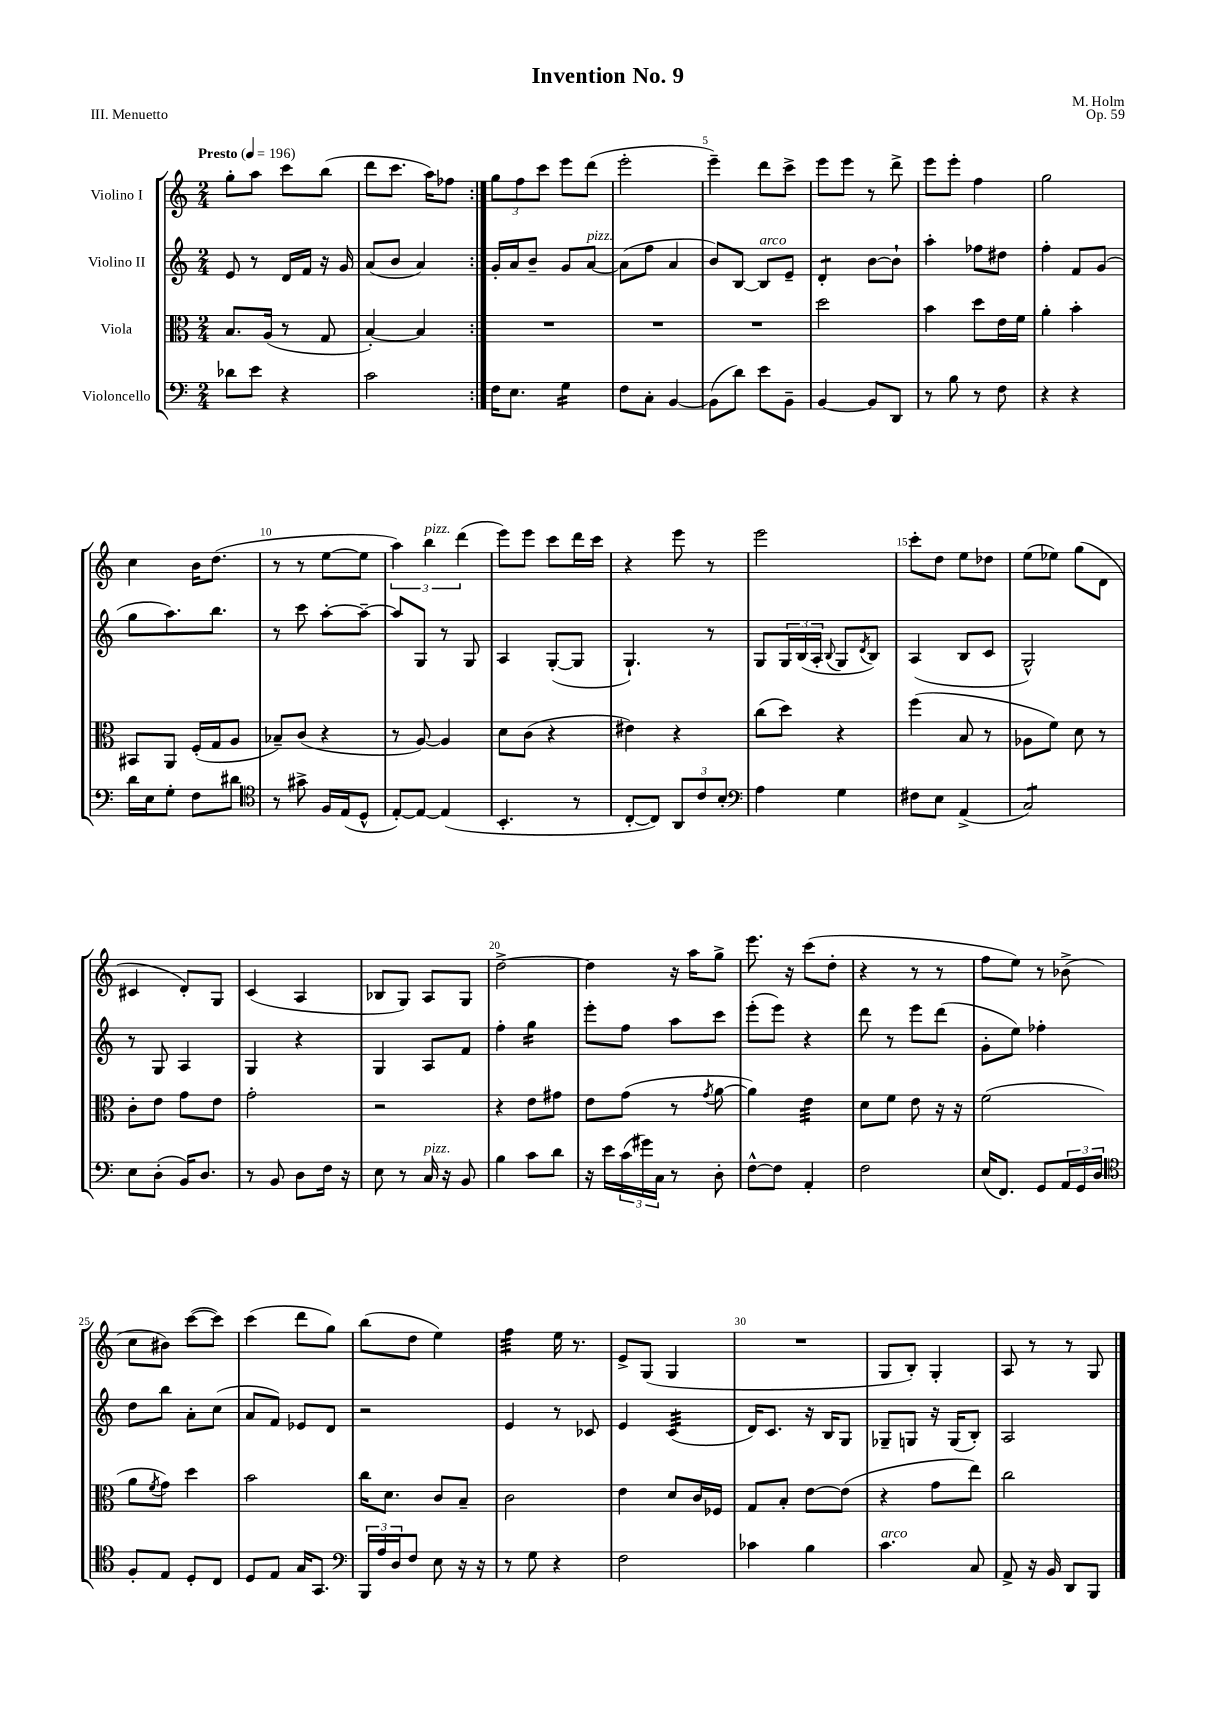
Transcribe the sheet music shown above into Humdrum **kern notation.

**kern	**kern	**kern	**kern
*staff4	*staff3	*staff2	*staff1
*clefF4	*clefC3	*clefG2	*clefG2
*k[]	*k[]	*k[]	*k[]
*M2/4	*M2/4	*M2/4	*M2/4
*MM196	*MM196	*MM196	*MM196
8d-\L	8.B/L	8e/	8gg'\L
8e\J	.	8r	8aa\J
.	(16A/Jk	.	.
4r	8r	16d/LL	8ccc\L
.	.	16f/JJ	.
.	8G/	16r	(8bb\J
.	.	16g/	.
=	=	=	=
2c\	[4B'/)	(8a/L	8ddd\L
.	.	8b/J	8.ccc\J
.	4B/]	4a/)	.
.	.	.	16aa\LK)
.	.	.	8ff-\J
=:|!	=:|!	=:|!	=:|!
16F\LK	2r	16g'/LL	12gg\L
8.E\J	.	16a/J	.
.	.	.	12ff\
.	.	8b~/J	.
.	.	.	12ccc\J
4G\	.	8g/L	8eee\L
.	.	[8a/J	(8ddd\J
=	=	=	=
8F\L	2r	(8a\]L	2eee'\
8C'\J	.	8ff\J	.
[4BB/	.	4a/	.
=	=	=	=
(8BB\]L	2r	8b/L)	4eee~\)
8d\J)	.	[8B/J	.
8e\L	.	8B/]L	8ddd\L
8BB~\J	.	8e~/J	8ccc^\J
=	=	=	=
[4BB/	2dd\	4d'/	8eee\L
.	.	.	8eee\J
8BB/]L	.	[8b\L	8r
8DD/J	.	8b`\]J	8ddd^\
=	=	=	=
8r	4b\	4aa'\	8eee\L
8B\	.	.	8eee'\J
8r	8dd\L	8ff-\L	4ff\
8F\	16e\L	8dd#\J	.
.	16f\JJ	.	.
=	=	=	=
4r	4a'\	4ff'\	2gg\
4r	4b'\	8f/L	.
.	.	(8g/J	.
=	=	=	=
16d\LL	8BB#/L	8gg\L	4cc\
16E\J	.	.	.
8G'\J	8AA/J	8.aa\)	.
8F\L	(16F'/LL	.	16b\LK
.	16G/J	8.bb\J	(8.dd\J
8d#\J	8A/J	.	.
=	=	=	=
*clefC4	*	*	*
8r	8B-~/L)	8r	8r
8g#^\	(8c/J	8ccc\	8r
16F/LL	4r	[8aa'\L	[8ee\L
(16E/J	.	.	.
8D^^/J	.	8aa~\_J	8ee\]J
=	=	=	=
[8E'/L)	8r	8aa/]L	6aa\)
8E/_J	[8A/)	8G/J	.
.	.	.	6bb\
(4E/]	4A/]	8r	.
.	.	.	(6ddd\
.	.	8G/	.
=	=	=	=
4.BB'/	8d\L	4A/	8eee\L)
.	(8c\J	.	8eee\J
.	4r	([8G'/L	8ccc\L
8r	.	8G/]J	16ddd\L
.	.	.	16ccc\JJ
=	=	=	=
[8C'/L	4e#\)	4.G`/)	4r
8C/]J)	.	.	.
12AA/L	4r	.	8eee\
12c/	.	.	.
.	.	8r	8r
12B'/J	.	.	.
=	=	=	=
*clefF4	*	*	*
4A\	(8cc\L	8G/L	2eee\
.	8dd\J)	24G/L	.
.	.	(24B/	.
.	.	24A'/JJ	.
.	.	8qqB/	.
4G\	4r	8G/L	.
.	.	8qd/	.
.	.	8B/J)	.
=	=	=	=
8F#\L	(4ff\	(4A/	8ccc'\L
8E\J	.	.	8dd\J
(4AA^/	8B/	8B/L	8ee\L
.	8r	8c/J	8dd-\J
=	=	=	=
2C/)	8A-\L	2G^^/)	(8ee\L
.	8f\J)	.	8ee-\J)
.	8d\	.	(8gg\L
.	8r	.	8d\J
=	=	=	=
8E\L	8c'\L	8r	4c#/
(8D'\J	8e\J	8G/	.
16BB/LK)	8g\L	4A/	8d'/L)
8.D/J	.	.	.
.	8e\J	.	8G/J
=	=	=	=
8r	2g'\	4G/	(4c/
8BB/	.	.	.
8D\L	.	4r	4A/
16F\Jk	.	.	.
16r	.	.	.
=	=	=	=
8E\	2r	4G/	8B-/L
8r	.	.	8G/J)
16C/	.	8A/L	8A/L
16r	.	.	.
8BB/	.	8f/J	8G/J
=	=	=	=
4B\	4r	4ff'\	[2dd^\
8c\L	8e\L	4gg\	.
8d\J	8g#\J	.	.
=	=	=	=
16r	8e\L	8eee'\L	4dd\]
16e\LL	.	.	.
(24c\	(8g\J	8ff\J	.
24g#\)	.	.	.
24C\JJ	.	.	.
8r	8r	8aa\L	16r
.	.	.	16aa\LK
.	8qg/	.	.
8D'\	[8a\	8ccc\J	8gg^\J
=	=	=	=
[8F^^\L	4a\])	(8eee'\L	8.eee\
8F\]J	.	8eee\J)	.
.	.	.	16r
4AA'/	4e\	4r	(8ccc\L
.	.	.	8dd'\J
=	=	=	=
2F\	8d\L	8ddd\	4r
.	8f\J	8r	.
.	8e\	8eee\L	8r
.	16r	(8ddd\J	8r
.	16r	.	.
=	=	=	=
(16E/LK	(2f\	8g'\L	8ff\L
8.FF/J)	.	.	.
.	.	8ee\J)	8ee\J)
8GG/L	.	4ff-'\	8r
24AA/L	.	.	(8b-^\
24GG/	.	.	.
24D/JJ	.	.	.
=	=	=	=
*clefC4	*	*	*
8F'/L	8a\L	8dd\L	8cc\L
.	8qf/	.	.
8E/J	8g\J)	8bb\J	8b#\J)
8D'/L	4dd\	8a'\L	([8ccc\L
8C/J	.	(8cc\J	8ccc\]J)
=	=	=	=
8D/L	2b\	8a/L	(4ccc\
8E/J	.	8f/J)	.
16G/LK	.	8e-/L	8ddd\L
8.GG/J	.	.	.
.	.	8d/J	8gg\J)
=	=	=	=
*clefF4	*	*	*
24BBB/LL	16cc\LK	2r	(8bb\L
24A/	.	.	.
.	8.d\J	.	.
24D/J	.	.	.
8F/J	.	.	8dd\J
8E\	8c/L	.	4ee\)
16r	8B~/J	.	.
16r	.	.	.
=	=	=	=
8r	2c\	4e/	4ff\
8G\	.	.	.
4r	.	8r	16ee\
.	.	.	8.r
.	.	8c-/	.
=	=	=	=
2F\	4e\	4e/	8e^/L
.	.	.	(8G/J
.	8d/L	(4c/	4G/
.	16c/L	.	.
.	16F-/JJ	.	.
=	=	=	=
4c-\	8G/L	16d/LK)	2r
.	.	8.c/J	.
.	8B'/J	.	.
4B\	[8e\L	16r	.
.	.	16B/LK	.
.	(8e\]J	8G/J	.
=	=	=	=
4.c\	4r	8G-~/L	8G/L
.	.	8G/J	8B'/J)
.	8g\L	16r	4G'/
.	.	(16G/LK	.
8C/	8ee\J)	8B'/J)	.
=	=	=	=
8AA^/	2cc\	2A/	8A/
16r	.	.	8r
16BB/	.	.	.
8DD/L	.	.	8r
8BBB/J	.	.	8G/
==	==	==	==
*-	*-	*-	*-
